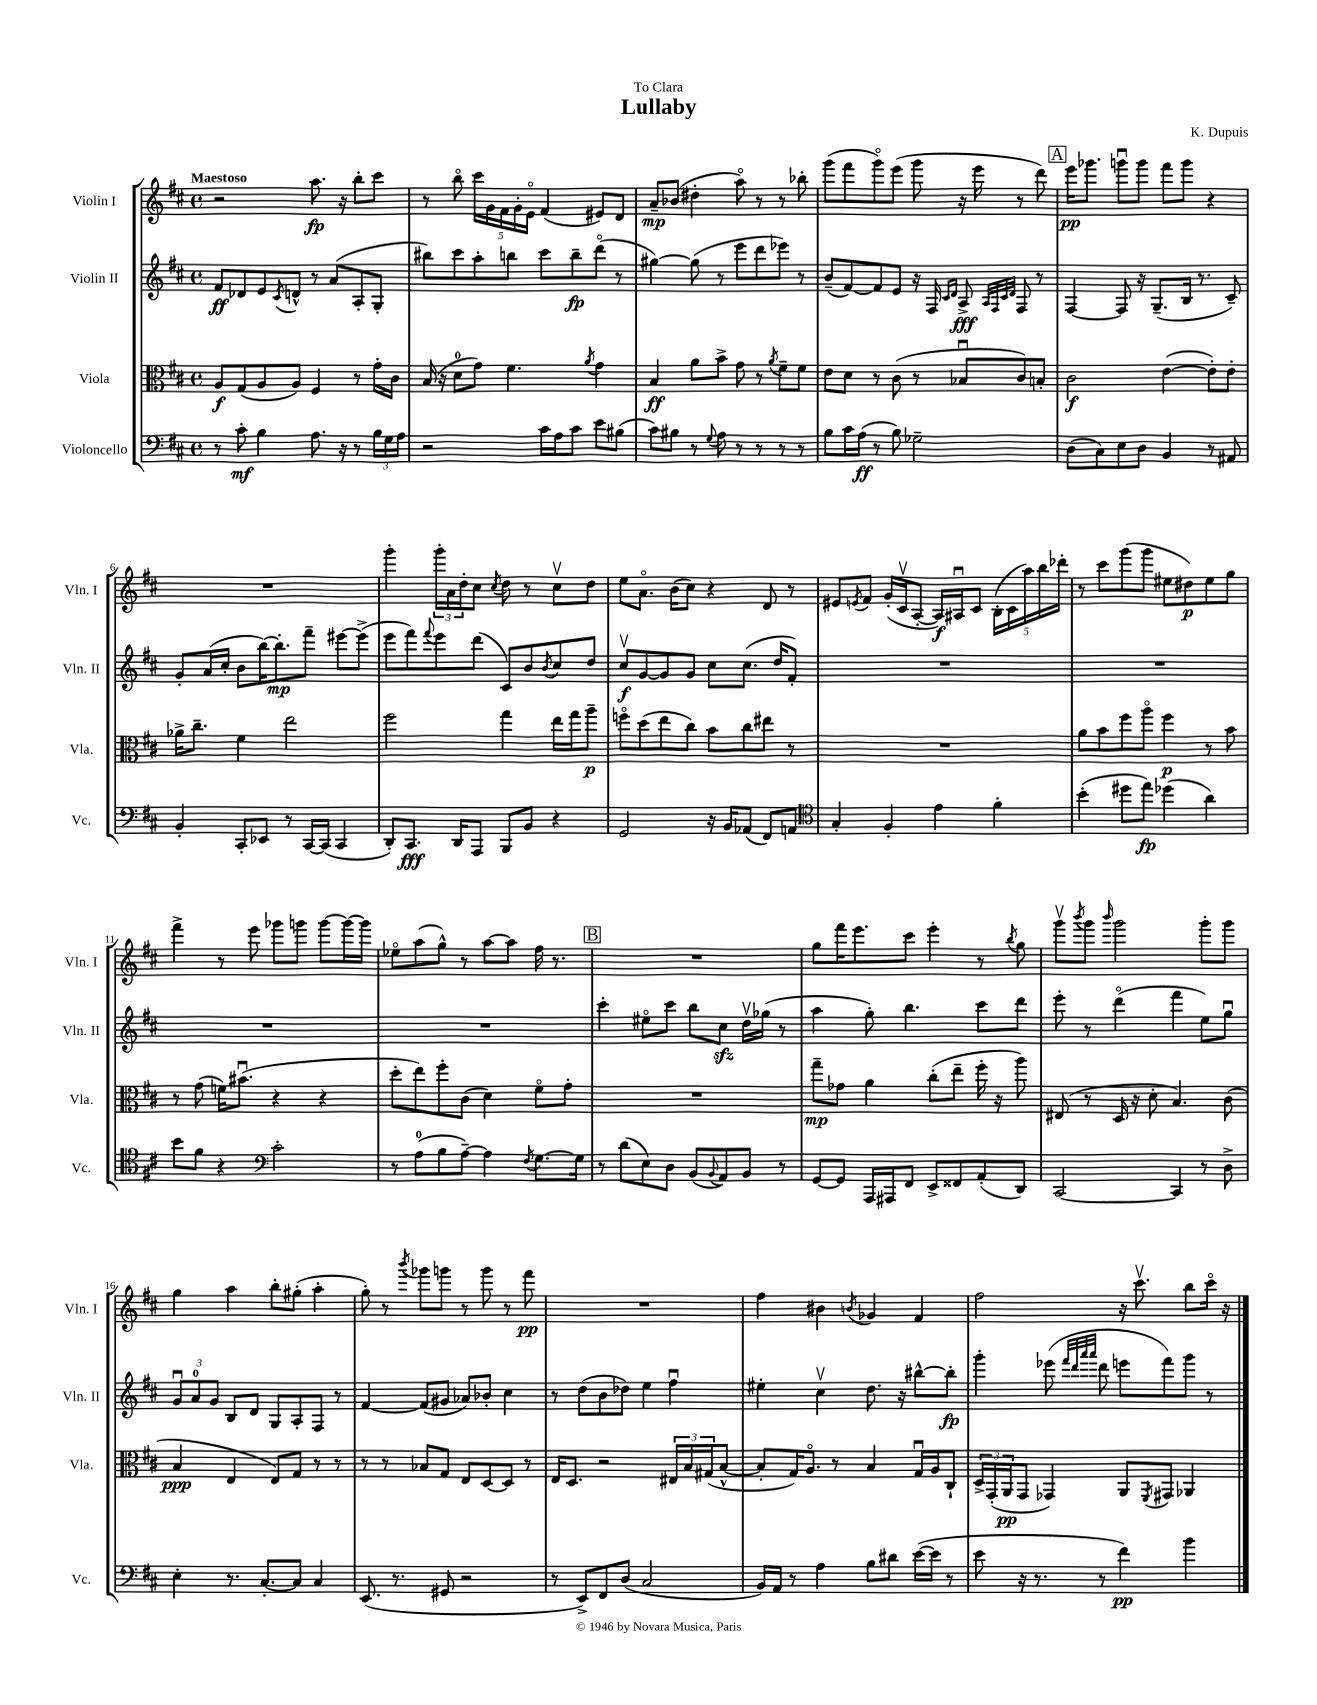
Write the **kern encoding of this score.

**kern	**kern	**kern	**kern
*staff4	*staff3	*staff2	*staff1
*clefF4	*clefC3	*clefG2	*clefG2
*k[f#c#]	*k[f#c#]	*k[f#c#]	*k[f#c#]
*M4/4	*M4/4	*M4/4	*M4/4
*met(c)	*met(c)	*met(c)	*met(c)
8r	8A	8f#	2r
8c#'	(8G	8d-	.
4B	8A	8e	.
.	.	8qc#	.
.	8A)	8d^^	.
8.A	4F#	8r	8.aa
.	.	(8a	.
16r	.	.	16r
8r	8r	8A'	8bb'
24B	16g'	8G'	8ccc#
24G	.	.	.
.	16c#	.	.
24A	.	.	.
=	=	=	=
2r	(16B	8bb#)	8r
.	16r	.	.
.	8d	8ccc#	8bbo
.	8g)	8aa'	20ccc#
.	.	.	20g
.	.	.	20f#
.	4.f#	8bb	.
.	.	.	20g'
.	.	.	20eo
16c#	.	8ccc#	(4f#
16A	.	.	.
8c#	.	8bb~	.
.	8qa	.	.
8e	4g	(8dddo	8e#)
(8B#	.	8r	8d
=	=	=	=
8c#)	4B	[4gg#)	8a~
8B#	.	.	(8b-
8r	8a	(8gg#]	4dd#'
8qqG	.	.	.
8A	8b^	8r	.
8r	8g	8eee	8aao)
8r	8r	8ddd	8r
.	8qa	.	.
8r	8f#~	8eee-)	8r
8r	8f#	8r	8bb-'
=	=	=	=
8B	8e	(8b~	(8ggg
16c#	8d	[8f#)	8fff#
(16A	.	.	.
8r	8r	8f#]	8gggo)
8B)	(8c#	8e	(8eee
2G-~	8r	16r	8ggg
.	.	16F#	.
.	.	16qqc#	.
.	.	16qqd	.
.	8B-u	8A^	16r
.	.	.	16eee
.	.	32qqA	.
.	.	32qqF#	.
.	.	32qqc#	.
.	.	32qqd	.
.	8c#)	8F#	8r
.	8B'	8r	8ddd)
=	=	=	=
(8D	2c#	[4F#	16eee
.	.	.	8.ggg-
8C#)	.	.	.
8E	.	8F#]	8gggu
8D	.	16r	8ggg
.	.	(8.G~	.
4BB	([4e	.	8fff#
.	.	16B	8ggg
.	.	8.r	.
8r	8e'])	.	4r
8AA#	8e'	8c#~)	.
=	=	=	=
4BB'	16a-^	8g'	1r
.	8.cc#~	.	.
.	.	(16a	.
.	.	16cc#'	.
8CC#'	4f#	8b	.
8EE-	.	[16bb)	.
.	.	8.bb']	.
8r	2ee	.	.
[16CC#	.	8fff#~	.
(16CC#]	.	.	.
4CC#	.	[8eee#	.
.	.	(8eee#^]	.
=	=	=	=
8DD')	2ff#	8eee	4ggg'
8.CC#	.	8fff#)	.
.	.	8qqfff#	.
.	.	8eee	24ggg'
.	.	.	24a
16DD	.	.	.
.	.	.	24dd'
8AAA	.	(8ddd	8cc#
.	.	.	8qcc#
8BBB	4gg	8c#)	8dd
8BB	.	8b	8r
.	.	8qb	.
4r	16ee	8cc#	8cc#v
.	16gg	.	.
.	8aa~	8dd	8dd
=	=	=	=
2GG	8ffo	8cc#v	8ee
.	(8dd	[8g	8.ao
.	8ee	8g]	.
.	.	.	(16b
.	8cc#)	8g	8cc#)
16r	8b	8cc#	4r
16BB	.	.	.
(8AA-	8cc#	(8.cc#	.
8FF#)	8ee#	.	8d
.	.	16dd	.
8AA	8r	8f#')	8r
=	=	=	=
*clefC4	*	*	*
4G'	1r	1r	8e#
.	.	.	8qe
.	.	.	8f#
4F#'	.	.	(16g'
.	.	.	16c#v
.	.	.	[8A'
4e	.	.	16A])
.	.	.	16A#u
.	.	.	8c#
4f#'	.	.	(20B'
.	.	.	20c#
.	.	.	20aa)
.	.	.	20bb
.	.	.	20ddd-'
=	=	=	=
(4b'	8a	1r	8r
.	8b	.	8ccc#
8dd#	8ff#	.	(8ggg
8ee)	8aao	.	8ggg
(4dd-	4ff#	.	8ee#
.	.	.	8dd#)
4a)	8r	.	8ee#
.	8b	.	8gg
=	=	=	=
8b	8r	1r	4fff#^
8f#	(8g	.	.
4r	16f)	.	8r
.	(8.b#u	.	.
.	.	.	8eee
*clefF4	*	*	*
2c#'	4r	.	8ggg-
.	.	.	8ggg
.	4r	.	[8ggg
.	.	.	16ggg_
.	.	.	16ggg]
=	=	=	=
8r	8dd'	1r	8ee-o
(8A	8ee)	.	(8aa
8B	8ff#'	.	8gg^^)
[8A~)	(8c#	.	8r
4A]	4d)	.	[8aa
.	.	.	8aa]
8qF#	.	.	.
[8.G	8f#o	.	16ff#
.	.	.	8.r
.	8g'	.	.
16G]	.	.	.
=	=	=	=
8r	1r	4ccc#'	1r
(8d	.	.	.
8E)	.	8ee#o	.
8D	.	8ccc#	.
(8BB	.	8bb	.
8qqBB	.	.	.
8AA)	.	8cc#	.
8BB	.	16ddv	.
.	.	(16gg-	.
8r	.	8r	.
=	=	=	=
[8GG	8gg~	4aa	8gg
8GG]	8g-	.	16fff#
.	.	.	8.eee
16AAA	4a	8gg')	.
16AAA#	.	.	.
8FF#	.	4.bb	8ccc#
8EE^	(8cc#'	.	4eee'
8FF##	8ee~	.	.
(8AA'	16ff#'	8ccc#	8r
.	16r	.	.
.	.	.	8qbb
8DD)	8aa)	8ddd	8gg
=	=	=	=
[2CC#	(8E#	8eee'	8gggv
.	.	.	8qbbb
.	8r	8r	8ggg
.	.	.	16qqbbb
.	16D	(4dddo	2ggg
.	16r	.	.
.	8d'	.	.
4CC#]	4.B)	4fff#	.
8r	.	8ee)	8ggg'
8D^	(8c#	8ggu	8ggg
=	=	=	=
4E'	4B	12gu	4gg
.	.	12a	.
.	.	12g	.
8.r	4E	8B	4aa
.	.	8d	.
[8.C#'	.	.	.
.	8E)	8G	8bb'
8C#]	8G	8A'	(8gg#'
4C#	8r	8F#	4aa'
.	8r	8r	.
=	=	=	=
(8.EE	8r	[4f#	8gg')
.	8r	.	8r
8.r	.	.	.
.	.	.	8qbbb
.	8B-	(8f#]	8ggg-
8GG#	8G	8g#	8ggg
2r	8E	8a-)	8r
.	[8D	8b-'	8ggg
.	8D]	4cc#	8r
.	8r	.	8fff#
=	=	=	=
8r	16E	8r	1r
.	8.D	.	.
8EE^)	.	(8dd	.
8FF#	2r	8b	.
(8D	.	8dd-)	.
2C#	.	4ee	.
.	24E#	4ff#u	.
.	24B	.	.
.	(24G#	.	.
.	[8B^^	.	.
=	=	=	=
16BB)	8B']	4ee#'	4ff#
16AA	.	.	.
8r	16G)	.	.
.	8.Ao	.	.
4A	.	4cc#v	4b#
.	8r	.	.
.	.	.	8qb
8B	4B	8.dd	4g-
8d#	.	.	.
.	.	16r	.
([16e	16Gu	[8bb#^^	4f#
16e]	16A	.	.
8r	8C#`	8bb#']	.
=	=	=	=
8e	24D^	4ggg'	2ff#
.	(24GG'	.	.
.	24AA	.	.
16r	8GG	.	.
8.r	.	.	.
.	4GG-)	(8eee-	.
.	.	32qqfff#	.
.	.	32qqddd	.
.	.	32qqaaa	.
.	.	32qqaaa	.
8r	.	8ddd	.
4f#)	8AA	8eee	16r
.	.	.	8.ccc#v
.	8qFF#	.	.
.	8GG#	8fff#)	.
4b	4AA-	8ggg	8bb
.	.	8r	16ccc#o
.	.	.	16r
==	==	==	==
*-	*-	*-	*-
